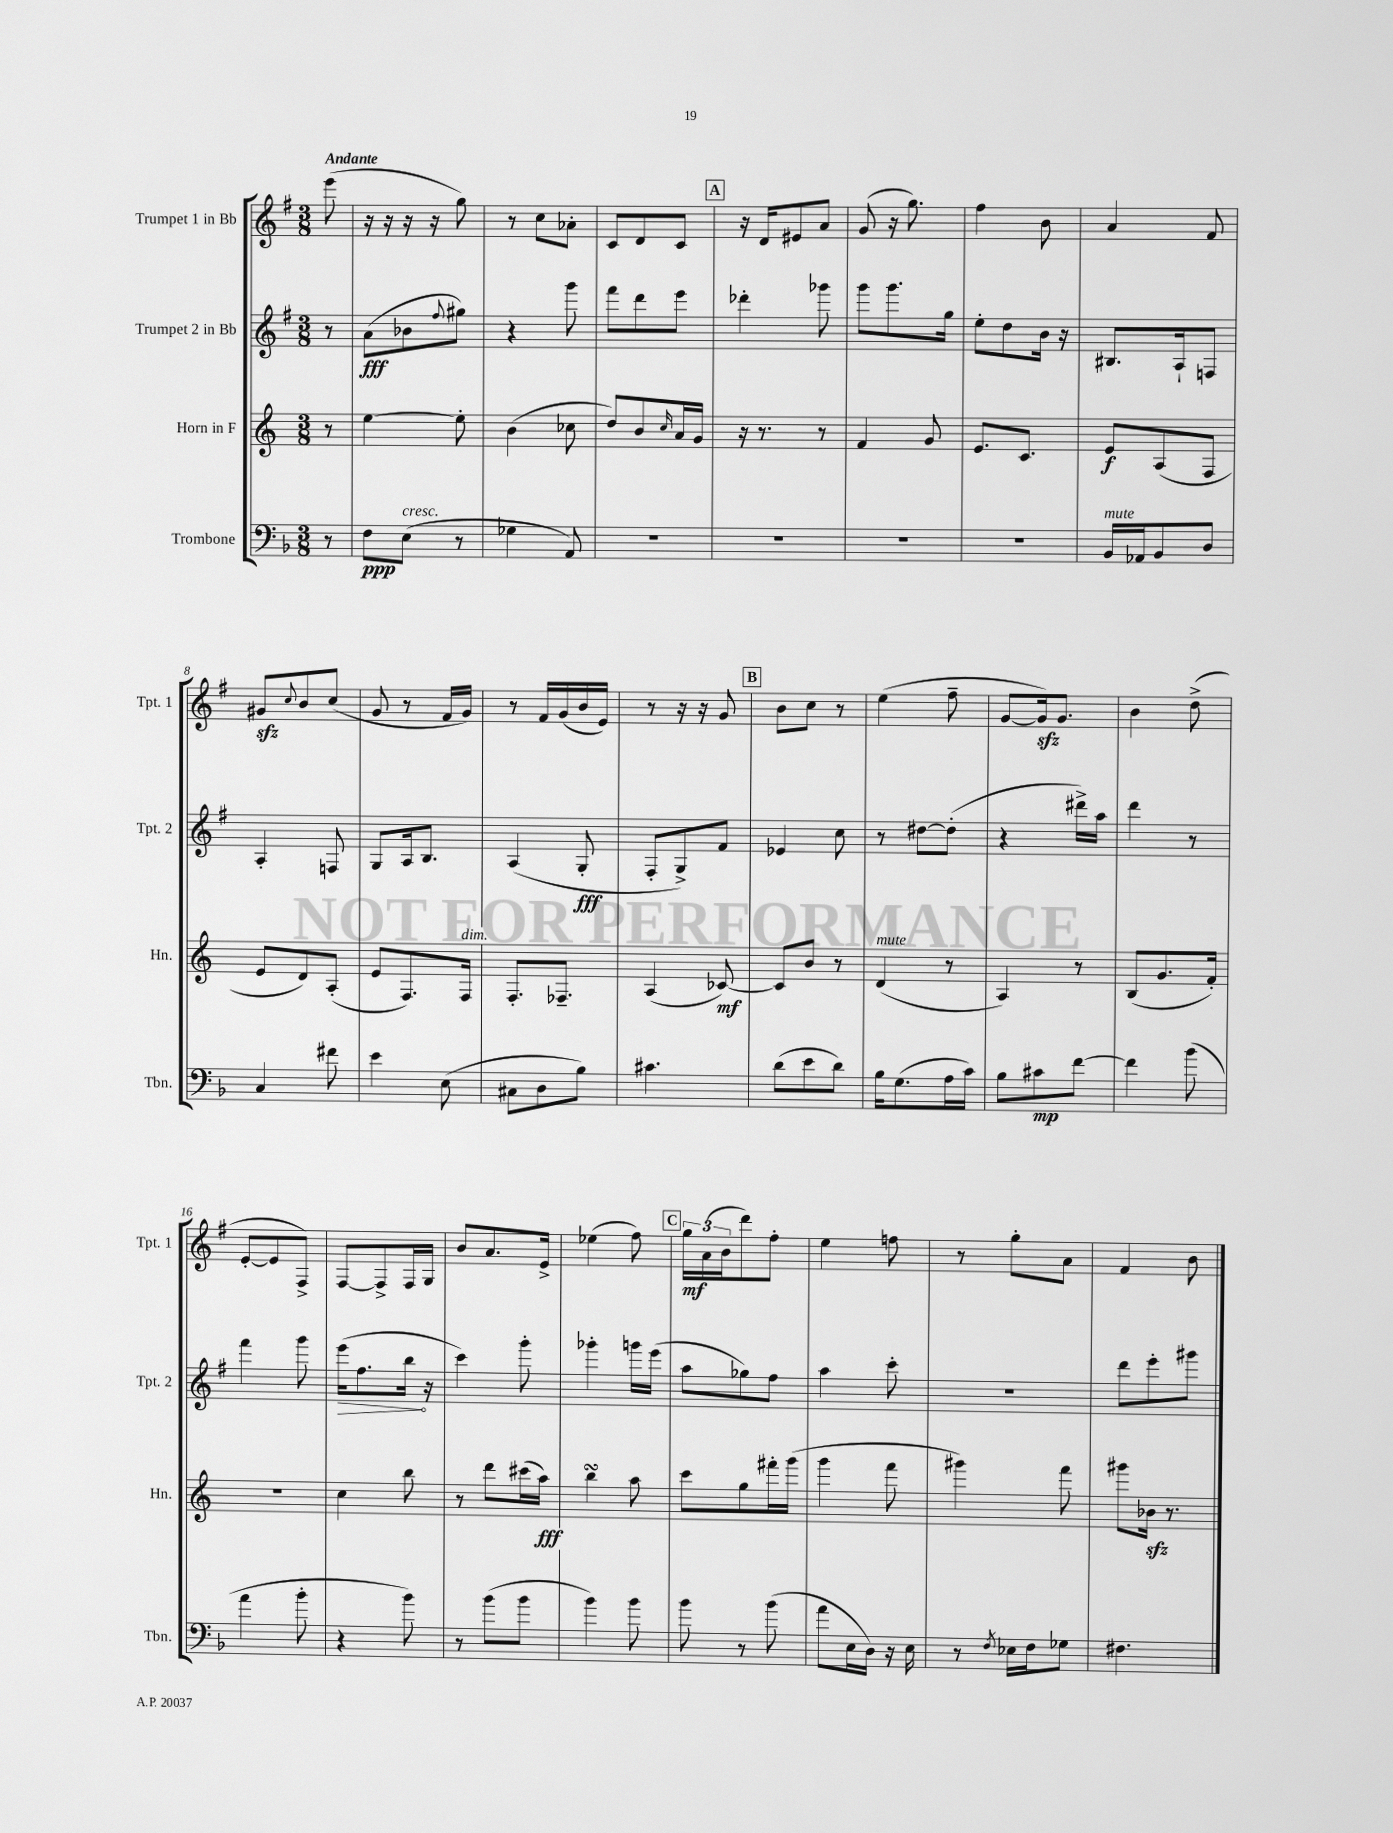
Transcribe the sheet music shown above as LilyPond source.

<<
\new StaffGroup <<
\new Staff = "s0" \with { instrumentName = "Trumpet 1 in Bb" shortInstrumentName = "Tpt. 1" } {
    \clef treble \key g \major \numericTimeSignature \time 3/8 \partial 8 \tempo "Andante"
    e'''8( |
    r16 r16 r16 r16 g''8) |
    r8 c''8 aes'8-. |
    c'8 d'8 c'8 |
    \mark \markup { \box "A" } r16 d'16 eis'8 a'8 |
    g'8( r16 g''8.) |
    fis''4 b'8 |
    a'4 fis'8 |
    gis'8\sfz \appoggiatura { c''8 } b'8 c''8( |
    g'8 r8 fis'16 g'16) |
    r8 fis'16 g'16( b'16 e'16) |
    r8 r16 r16 g'8 |
    \mark \markup { \box "B" } b'8 c''8 r8 |
    e''4( fis''8-- |
    g'8~ g'16\sfz) g'8. |
    b'4 d''8->( |
    e'8~-. e'8 fis8->) |
    fis8~ fis8-> fis16 g16 |
    b'8 a'8. e'16-> |
    ees''4( fis''8) |
    \mark \markup { \box "C" } \tuplet 3/2 { g''16\mf a'16( b'16 } d'''8) fis''8-. |
    e''4 f''8 |
    r8 g''8-. a'8 |
    fis'4 b'8 \bar "|." |
}
\new Staff = "s1" \with { instrumentName = "Trumpet 2 in Bb" shortInstrumentName = "Tpt. 2" } {
    \clef treble \key g \major \numericTimeSignature \time 3/8 \partial 8
    r8 |
    a'8\fff( bes'8 \appoggiatura { fis''8 } gis''8) |
    r4 g'''8 |
    fis'''8 d'''8 e'''8 |
    \mark \markup { \box "A" } des'''4-. ges'''8 |
    g'''8 g'''8. g''16 |
    e''8-. d''8 b'16 r16 |
    bis8. a16-! f8 |
    a4-. f8 |
    g8 a16 b8. |
    a4( g8-.\fff |
    fis8-. g8->) fis'8 |
    \mark \markup { \box "B" } ees'4 c''8 |
    r8 dis''8~ dis''8-.( |
    r4 dis'''16->) a''16 |
    d'''4 r8 |
    fis'''4 g'''8 |
    \once \override Hairpin.circled-tip = ##t e'''16\>( fis''8. b''16\! r16 |
    c'''4) g'''8-. |
    ges'''4-. g'''16 e'''16( |
    \mark \markup { \box "C" } a''8 ges''8) fis''8 |
    a''4 c'''8-. |
    R4. |
    d'''8 e'''8-. gis'''8 \bar "|." |
}
\new Staff = "s2" \with { instrumentName = "Horn in F" shortInstrumentName = "Hn." } {
    \clef treble \key c \major \numericTimeSignature \time 3/8 \partial 8
    r8 |
    e''4~ e''8-. |
    b'4( ces''8 |
    d''8) b'8 \grace { c''16 } a'16 g'16 |
    \mark \markup { \box "A" } r16 r8. r8 |
    f'4 g'8 |
    e'8. c'8. |
    e'8\f a8( f8 |
    e'8 d'8) a8-.( |
    e'8 f8.) f16^\markup { \italic "dim." } |
    f8.-. fes8.-- |
    a4( ces'8~\mf) |
    \mark \markup { \box "B" } ces'8 b'8 r8 |
    d'4^\markup { \italic "mute" }( r8 |
    a4) r8 |
    b8( g'8. f'16-.) |
    R4. |
    c''4 b''8 |
    r8 d'''8 cis'''16( a''16\fff) |
    b''4\turn a''8 |
    \mark \markup { \box "C" } c'''8 g''8 fis'''16-. g'''16( |
    g'''4 f'''8 |
    gis'''4) f'''8 |
    gis'''8 bes'16\sfz r8. \bar "|." |
}
\new Staff = "s3" \with { instrumentName = "Trombone" shortInstrumentName = "Tbn." } {
    \clef bass \key f \major \numericTimeSignature \time 3/8 \partial 8
    r8 |
    f8\ppp e8^\markup { \italic "cresc." }( r8 |
    ges4 a,8) |
    R4. |
    \mark \markup { \box "A" } R4. |
    R4. |
    R4. |
    bes,16^\markup { \italic "mute" } aes,16 bes,8 d8 |
    c4 fis'8 |
    e'4 e8( |
    cis8 d8 bes8) |
    cis'4. |
    \mark \markup { \box "B" } d'8( e'8 d'8) |
    bes16 g8.( a16 c'16) |
    bes8 cis'8\mp f'8~ |
    f'4 bes'8( |
    a'4 bes'8-. |
    r4 bes'8) |
    r8 bes'8( bes'8 |
    bes'4) bes'8 |
    \mark \markup { \box "C" } bes'8 r8 bes'8( |
    a'8 e16 d16) r16 e16 |
    r8 \acciaccatura { f8 } ees16 f16 ges8 |
    fis4. \bar "|." |
}
>>
>>
